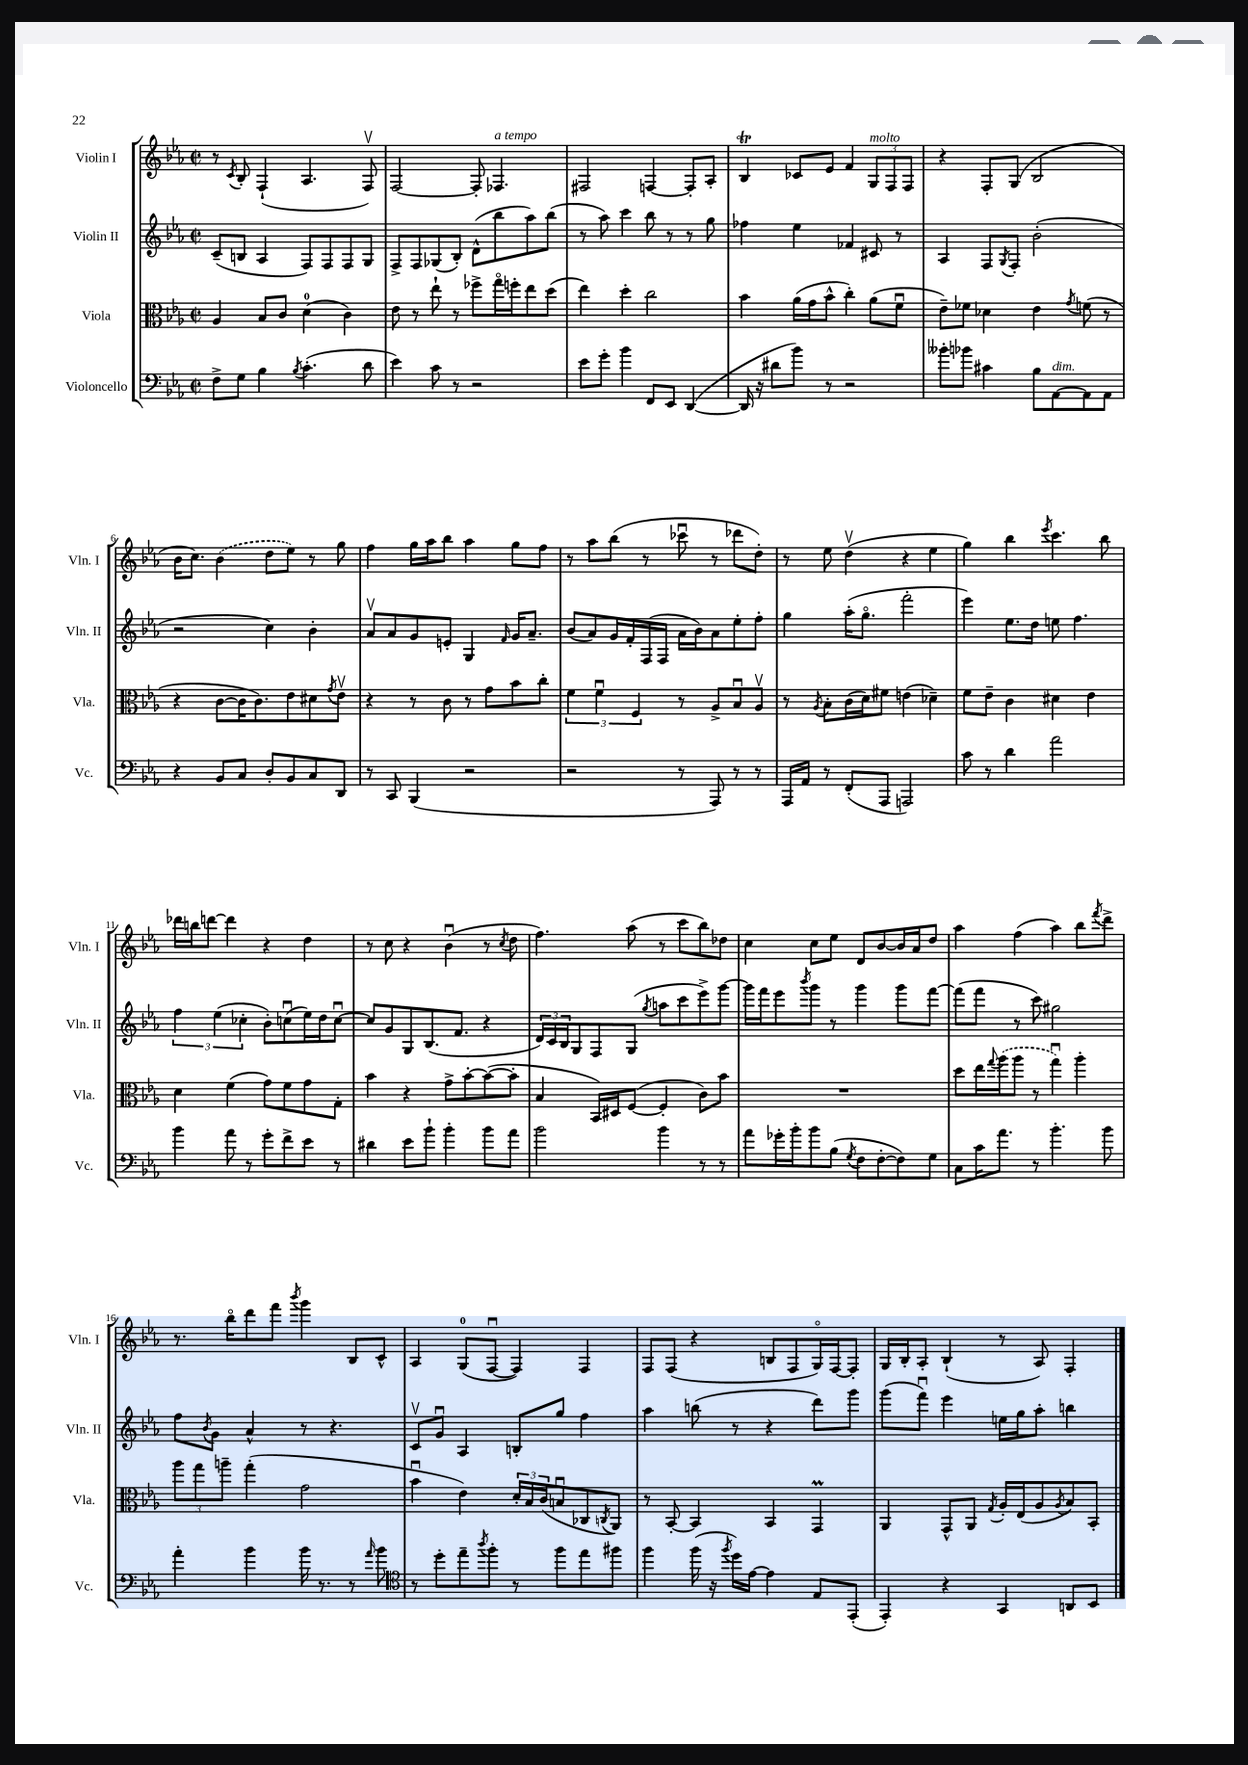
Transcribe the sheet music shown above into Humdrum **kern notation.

**kern	**kern	**kern	**kern
*staff4	*staff3	*staff2	*staff1
*clefF4	*clefC3	*clefG2	*clefG2
*k[b-e-a-]	*k[b-e-a-]	*k[b-e-a-]	*k[b-e-a-]
*M2/2	*M2/2	*M2/2	*M2/2
*met(c|)	*met(c|)	*met(c|)	*met(c|)
8F^	4A-	(8c~	8r
.	.	.	8qc
8G	.	8B	8B-'
4B-	8B-	4A-	(4F`
.	8c	.	.
8qB-	.	.	.
(4.c'	(4d	8F)	4.A-
.	.	8F	.
.	4c)	8F	.
8d	.	8G	8Fv)
=	=	=	=
4e-)	8e-	8F^	[2F
.	8r	8F	.
8c	8ee-`	(8G-	.
8r	8r	8B-')	.
2r	8ff-^	(8d^^	8F']
.	16ggo	8bb-	4.F-
.	16ff'	.	.
.	8ee-	8aa-)	.
.	(8dd	(8bb-	.
=	=	=	=
8e-	4ee-)	8r	2F#
8g'	.	8aa-)	.
4b-	4dd'	4ccc	.
8FF	2cc	8bb-	[4F
8EE-	.	8r	.
([4DD	.	8r	8F']
.	.	8gg	8A-'
=	=	=	=
16DD]	4b-	4ff-	4B-
16r	.	.	.
8d#	.	.	.
8b-)	(16a-	4ee-	8c-
.	16g	.	.
8r	8b-^^	.	8e-
2r	4cc')	4f-	4f
.	(8a-	8c#	12G
.	.	.	12F
.	8fu	8r	.
.	.	.	12F
=	=	=	=
8b--'	8e-~)	4A-	4r
8b-	8f-	.	.
4c#	4d-	8F	8F'
.	.	8qG	.
.	.	8F'	(8G
8B-	4e-	(2b-'	2B-
[8AA-	.	.	.
.	8qg	.	.
8AA-]	(8f	.	.
8AA-	8r	.	.
=	=	=	=
4r	4r	2r	16b-
.	.	.	8.cc)
8BB-	[8c	.	(4b-
8C	16c]	.	.
.	8.c)	.	.
8D'	.	4cc)	8dd
8BB-	8e-	.	8ee-)
8C	8d#	4b-'	8r
.	8qg	.	.
8DD	8e-v	.	8gg
=	=	=	=
8r	4r	8a-v	4ff
8CC	.	8a-	.
(4BBB-	8r	8g	16gg
.	.	.	16aa-
.	8c	8e'	8bb-
2r	8r	4G	4aa-
.	8g	.	.
.	.	16qqf	.
.	8b-	16g	8gg
.	.	8.a-~	.
.	8cc'	.	8ff
=	=	=	=
2r	6f	(8b-	8r
.	.	8a-)	8aa-
.	6fu	.	.
.	.	16g	(8bb-
.	.	16f'	.
.	6F	.	.
.	.	(16F	8r
.	.	16F	.
8r	8r	16a-	8ccc-u
.	.	16b-)	.
8AAA-)	8A-^	8a-	8r
8r	8B-u	8ee-'	8ddd-
8r	8A-v	8ff'	8dd')
=	=	=	=
16AAA-	8r	4gg	8r
16AA-	.	.	.
.	8qA-	.	.
8r	8B-'	.	8ee-
(8FF'	(16c	(16aa-'	(4ddv
.	16d)	8.ggo	.
8AAA-	8f#	.	.
2AAA)	(4e	2fff'	4r
.	4d-~)	.	4ee-
=	=	=	=
8c	8f	4eee-)	4gg)
8r	8e-~	.	.
4d	4c	8.ee-	4bb-
.	.	16dd	.
.	.	.	8qeee-
2a-	4d#	8ee	4.ccc
.	.	4.ff	.
.	4e-	.	.
.	.	.	8bb-
=	=	=	=
4b-	4d	6ff	16ddd-
.	.	.	16bb
.	.	.	[8ddd
.	.	(6ee-	.
8a-	(4f	.	4ddd]
.	.	6cc-'	.
8r	.	.	.
8g'	8g)	8b-')	4r
8f^	8f	(8ccu	.
8e-	8g	16ee-)	4dd
.	.	16dd	.
8r	8G'	[8ccu	.
=	=	=	=
4d#	4b-	8cc]	8r
.	.	8g	8cc
8e-	4r	8G	4r
8b-`	.	(8.B-	.
4b-'	8g^	.	(4b-u
.	.	8.f	.
.	[8b-'	.	.
8b-	(8b-_	4r	8r
.	.	.	8qcc
8a-	8b-']	.	8dd
=	=	=	=
2b-	4B-	24d)	4.ff)
.	.	24c	.
.	.	24B-	.
.	.	8G	.
.	16BB-)	8F	.
.	16D#	.	.
.	([8F	(8G	(8aa-
.	.	8qgg	.
4b-	4F']	8aa	8r
.	.	8ccc	8ccc
8r	8c)	8eee-^)	8bb-)
8r	8b-	[8ggg	8dd-
=	=	=	=
8a-	1r	16ggg]	4cc
.	.	16fff	.
16g-'	.	8eee-	.
16b-'	.	.	.
.	.	8qbbb-	.
8b-	.	8ggg	8cc
(8B-	.	8r	8ee-
8qG	.	.	.
8F	.	4ggg	8d
[8F'	.	.	[8b-
8F])	.	8ggg	16b-]
.	.	.	16a-
8G	.	[8fff	8dd
=	=	=	=
8C	8dd	(8fff]	4aa-
16c	16ee-	8fff	.
.	8qqgg	.	.
8.a-	(16aa-	.	.
.	8aa-	8r	(4ff
8r	8r	8ccc)	.
4.b-'	4ggu)	2gg#	4aa-)
.	4aa-'	.	8bb-
.	.	.	8qfff
8b-	.	.	8ddd^
=	=	=	=
4a-'	12aa-	8ff	8.r
.	12gg	.	.
.	.	8qb-	.
.	.	8g	.
.	12aa~	.	.
.	.	.	16bb-o
4b-	(4gg'	4a-^^	8ddd
.	.	.	8fff
.	.	.	8qbbb-
16b-	2g	8r	4ggg
8.r	.	.	.
.	.	4.r	.
8r	.	.	8B-
16qqa-	.	.	.
8b-	.	.	8c^^
=	=	=	=
*clefC4	*	*	*
8r	4b-u	8cv	4A-
8dd'	.	8gu	.
8ee-~	4e-)	4A-	(8G
8qaa-	.	.	.
8ff'	.	.	[8Fu
8r	24d'	8B'	4F])
.	24B-	.	.
.	(24c	.	.
8ff	8Bu	8gg	.
8ee-	8C-	4ff	4F
.	8qC	.	.
8ff#	8AA-)	.	.
=	=	=	=
4ff	8r	4aa-	8F
.	[8BB-'	.	(8F
(16ff	4BB-]	(8bb	4r
16r	.	.	.
8qff	.	.	.
16dd)	.	8r	.
[16e-	.	.	.
4e-]	4BB-	4r	8B
.	.	.	8F
8E-	4GG	8ddd)	16Go)
.	.	.	[16F
(8EE-'	.	8ggg	8F']
=	=	=	=
4EE-')	4AA-	(8ggg	16G
.	.	.	16B-'
.	.	8fffu)	8A-'
4r	8GG^^	4eee-	(4B-`
.	8AA-	.	.
.	8qG	.	.
4GG	16A-'	16ee	8r
.	(16E-	16gg	.
.	8A-	8aa-'	8A-)
.	8qA-	.	.
8AA	8B-)	4bb	4F'
8BB-	8BB-'	.	.
==	==	==	==
*-	*-	*-	*-
